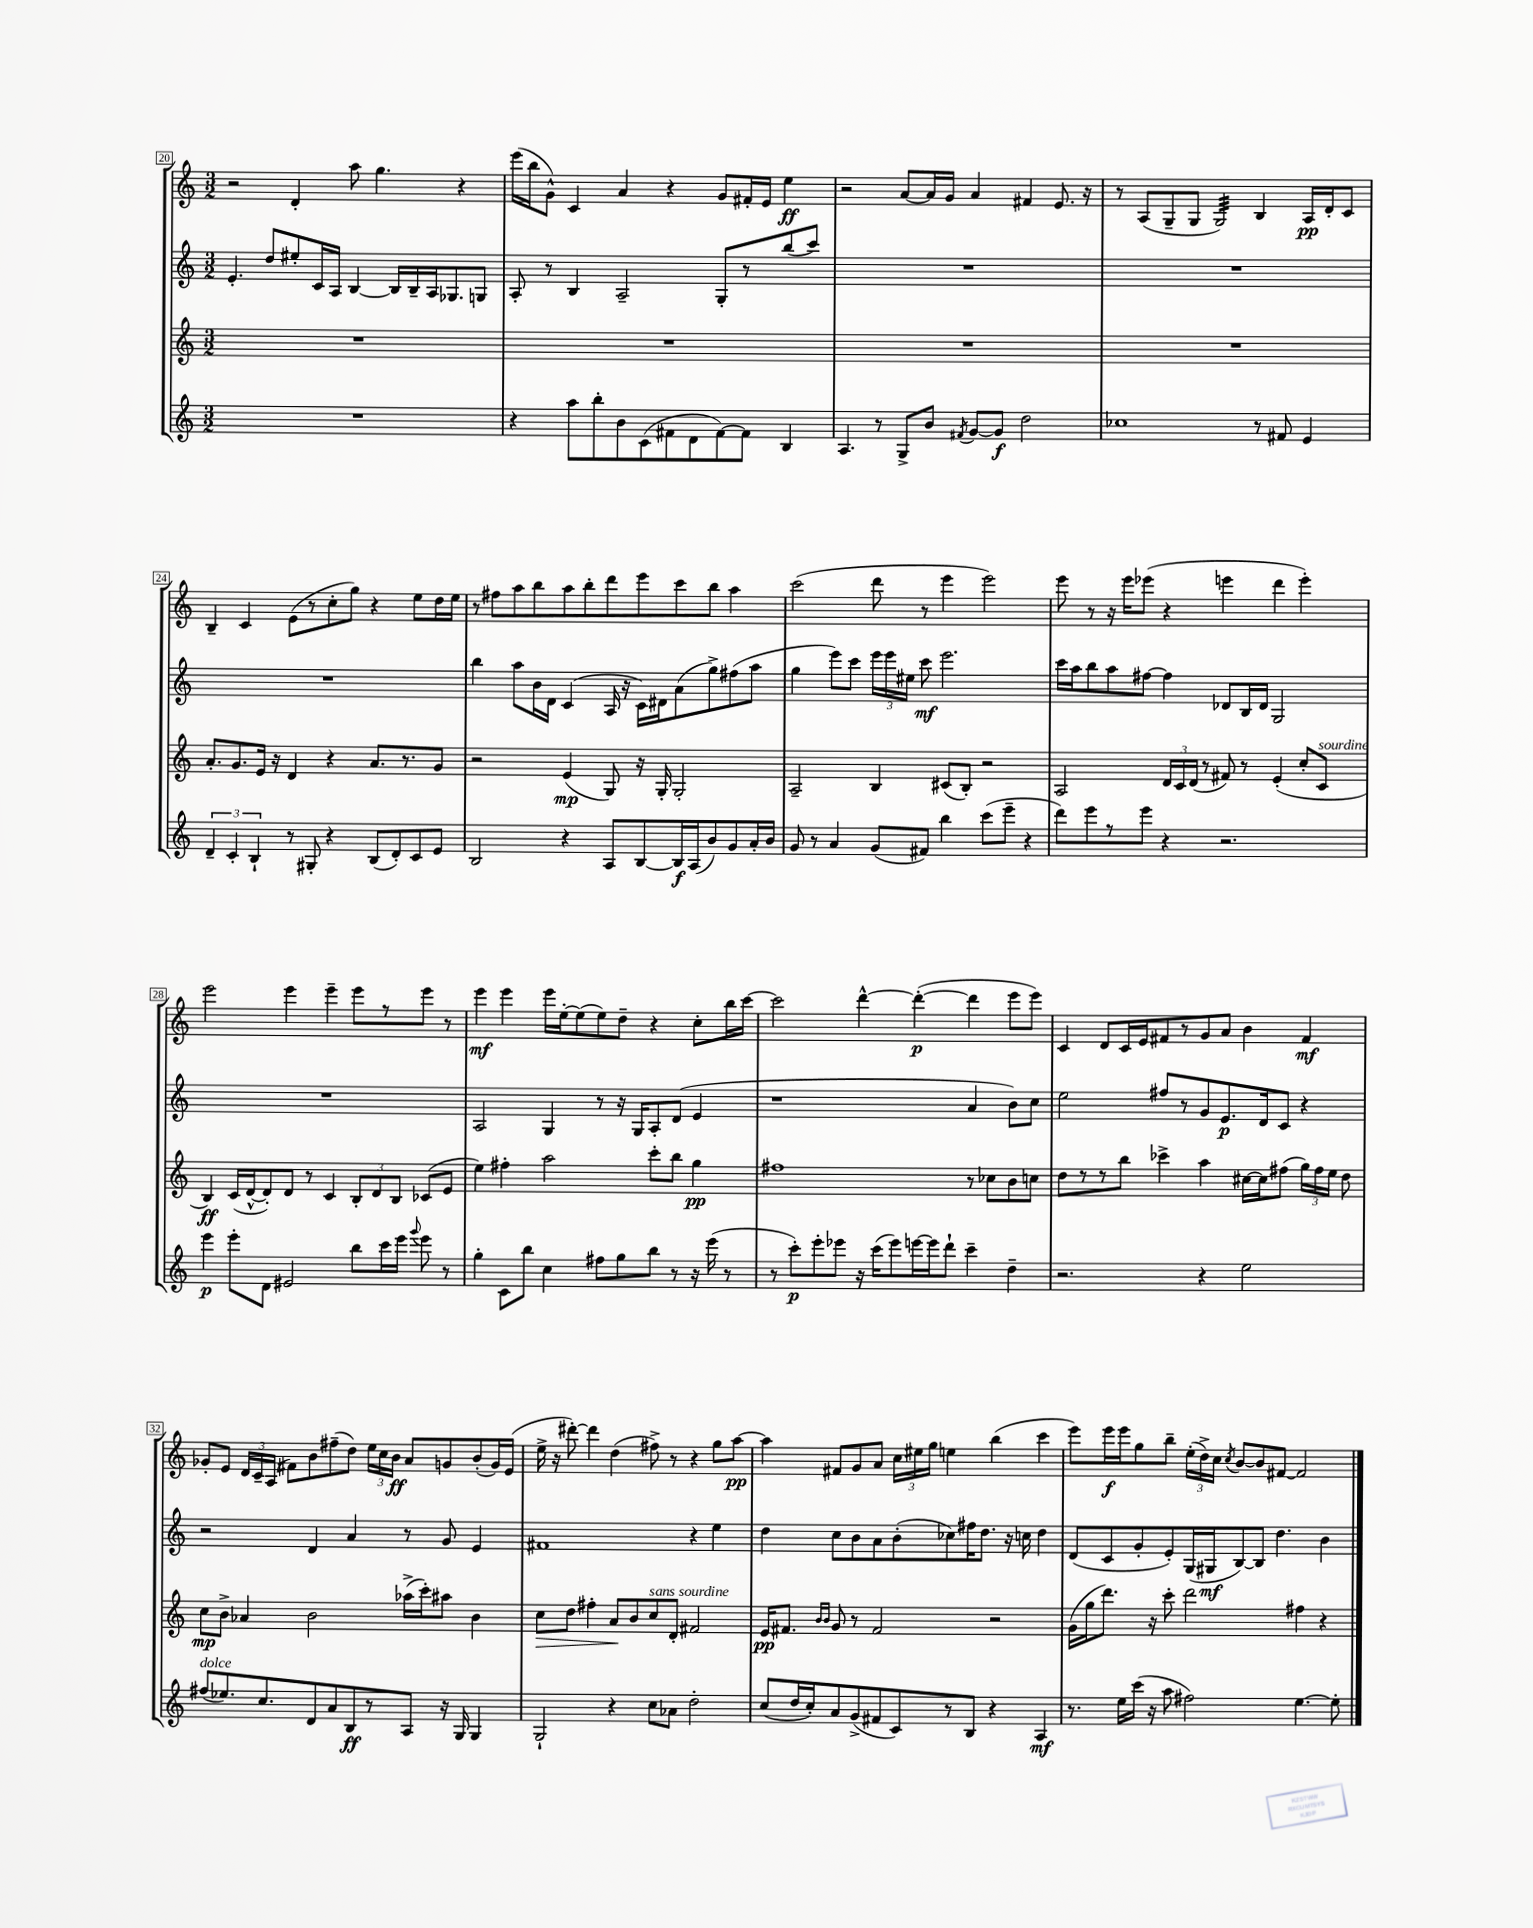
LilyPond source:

<<
\new StaffGroup <<
\new Staff = "s0" {
    \clef treble \key c \major \numericTimeSignature \time 3/2
    \autoBeamOff r2 d'4-. a''8 g''4. r4 |
    e'''16[( b''16 g'8]-^) c'4 a'4 r4 g'8[ fis'16-. e'16] e''4\ff |
    r2 a'8[~ a'16 g'16] a'4 fis'4 e'8. r16 |
    r8 a8[( g8-- g8] g2:32) b4 a16[\pp d'16-. c'8] |
    b4-- c'4 e'8[( r8 c''8-. g''8]) r4 e''8[ d''16 e''16] |
    r8 fis''8[ a''8 b''8 a''8 b''8-. d'''8 e'''8 c'''8 b''8] a''4 |
    c'''2( d'''8 r8 e'''4 e'''2) |
    e'''8 r8 r16 e'''16[ ees'''8]( r4 e'''4 d'''4 e'''4-.) |
    e'''2 e'''4 e'''4-- e'''8[ r8 e'''8] r8 |
    e'''4\mf e'''4 e'''16[ e''16~-. e''8( e''8) d''8]-- r4 c''8[-. b''16 c'''16]~ |
    c'''2 d'''4~-^ d'''4~-.\p( d'''4 e'''8[ e'''8]) |
    c'4 d'8[ c'16 e'16 fis'8 r8 g'8 a'8] b'4 fis'4\mf |
    ges'8[-. e'8] \tuplet 3/2 { d'16[ c'16-- a16]( } fis'8[) b'8 fis''8--( d''8]) \tuplet 3/2 { e''16[ c''16 b'16]\ff } a'8[ g'8 b'8-.( g'16) e'16]( |
    e''16-> r16 dis'''8~-.) dis'''4 d''4( fis''8->) r8 r4 g''8[ a''8]~\pp |
    a''4 fis'8[ g'8 a'8] \tuplet 3/2 { c''16[ eis''16 g''16] } e''4 b''4( c'''4 |
    e'''8[) e'''16\f e'''16 g''8 b''8]-- \tuplet 3/2 { e''16[-.( d''16->) c''16] } \acciaccatura { c''8 } b'8[~ b'8 fis'8]~ fis'2 \bar "|." |
}
\new Staff = "s1" {
    \clef treble \key c \major \numericTimeSignature \time 3/2
    \autoBeamOff e'4.-. d''8[ eis''8-. c'16 a16] b4~ b16[ b16-- a16 ges8. g8] |
    a8-. r8 b4 a2-- g8[-. r8 b''8( c'''8]) |
    R1. |
    R1. |
    R1. |
    b''4 a''8[ b'16 d'16] c'4( a16 r16 c'16[) dis'16 a'8( g''8->) fis''8( a''8] |
    g''4 e'''8[) c'''8] \tuplet 3/2 { e'''16[ e'''16 eis''16] } c'''8\mf e'''2. |
    c'''16[ a''16 b''8 a''8 fis''8]~ fis''4 des'8[ b16 des'16] g2 |
    R1. |
    a2 g4 r8 r16 g16[ a8-. d'8]( e'4 |
    r1 a'4 b'8[) c''8] |
    e''2 fis''8[ r8 g'8 e'8.\p d'16 c'8] r4 |
    r2 d'4 a'4 r8 g'8 e'4 |
    fis'1 r4 e''4 |
    d''4 c''8[ b'8 a'8 b'8-.( ces''8) fis''16 d''8.] r16 c''16 d''4 |
    d'8[( c'8 g'8-. e'8-.) g16( gis16\mf b8~) b8] d''4. b'4 \bar "|." |
}
\new Staff = "s2" {
    \clef treble \key c \major \numericTimeSignature \time 3/2
    \autoBeamOff R1. |
    R1. |
    R1. |
    R1. |
    a'8.[-. g'8. e'16] r16 d'4 r4 a'8.[ r8. g'8] |
    r2 e'4\mp( g8) r16 g16-. g2-. |
    a2-- b4 cis'8[( b8]-.) r2 |
    a2 \tuplet 3/2 { d'16[ c'16 d'16]( } r8 fis'8) r8 e'4-.( c''8[-. c'8]^\markup { \italic "sourdine" } |
    b4\ff) c'16[( d'16~-^ d'8-.) d'8] r8 c'4 \tuplet 3/2 { b8[-. d'8 b8] } ces'8[( e'8] |
    e''4) fis''4-. a''2 c'''8[-. b''8] g''4\pp |
    fis''1 r8 ces''8[ b'8 c''8] |
    d''8[ r8 r8 b''8] ces'''4-> a''4 cis''16[~ cis''16 fis''8]( \tuplet 3/2 { g''16[) fis''16 e''16] } d''8 |
    c''8[\mp b'8]-> aes'4 b'2 aes''16[->( c'''16-.) ais''8] b'4 |
    c''8[\> d''8] fis''4-. a'8[\! b'8 c''8^\markup { \italic "sans sourdine" } d'8]-. fis'2 |
    e'16[\pp fis'8.] \grace { b'16[ b'16] } g'8 r8 fis'2 r2 |
    g'16[( g''16 d'''8.]) r16 c'''8-. d'''2 fis''4 r4 \bar "|." |
}
\new Staff = "s3" {
    \clef treble \key c \major \numericTimeSignature \time 3/2
    \autoBeamOff R1. |
    r4 a''8[ b''8-. b'8 c'8( fis'8 d'8 fis'8~) fis'8] b4 |
    a4. r8 g8[-> b'8] \acciaccatura { fis'8 } g'8[~ g'8]\f d''2 |
    ces''1 r8 fis'8 e'4 |
    \tuplet 3/2 { d'4-- c'4-. b4-! } r8 gis8-. r4 b8[( d'8-.) c'8 e'8] |
    b2 r4 a8[ b8~ b16\f a16( b'8) g'8 a'16-. b'16] |
    g'8 r8 a'4 g'8[( fis'8]) b''4 c'''8[( e'''8]-- r4 |
    d'''8[) e'''8 r8 e'''8] r4 r2. |
    e'''4\p e'''8[-. d'8] eis'2 b''8[ c'''16 e'''16] \appoggiatura { g'''8 } e'''8 r8 |
    g''4-. c'8[ b''8] c''4 fis''8[ g''8 b''8] r8 r16 e'''16( r8 |
    r8 c'''8[-.\p) e'''8-. ees'''8] r16 c'''16[( ees'''8) e'''16~ e'''16 d'''8]-! c'''4-- d''4-- |
    r2. r4 e''2 |
    fis''8[^\markup { \italic "dolce" }( ees''8.) c''8. d'8 a'8 b8\ff r8 a8] r16 g16 g4 |
    g2-! r4 c''8[ aes'8] d''2-. |
    c''8[( d''16 c''16-.) a'8 g'8->( fis'8 c'8) r8 b8] r4 a4\mf |
    r8. e''16[ c'''16]( r16 a''8 fis''2) e''4.~ e''8-. \bar "|." |
}
>>
>>
\layout { \context { \Score currentBarNumber = #20 \override BarNumber.stencil = #(make-stencil-boxer 0.1 0.3 ly:text-interface::print) } }
